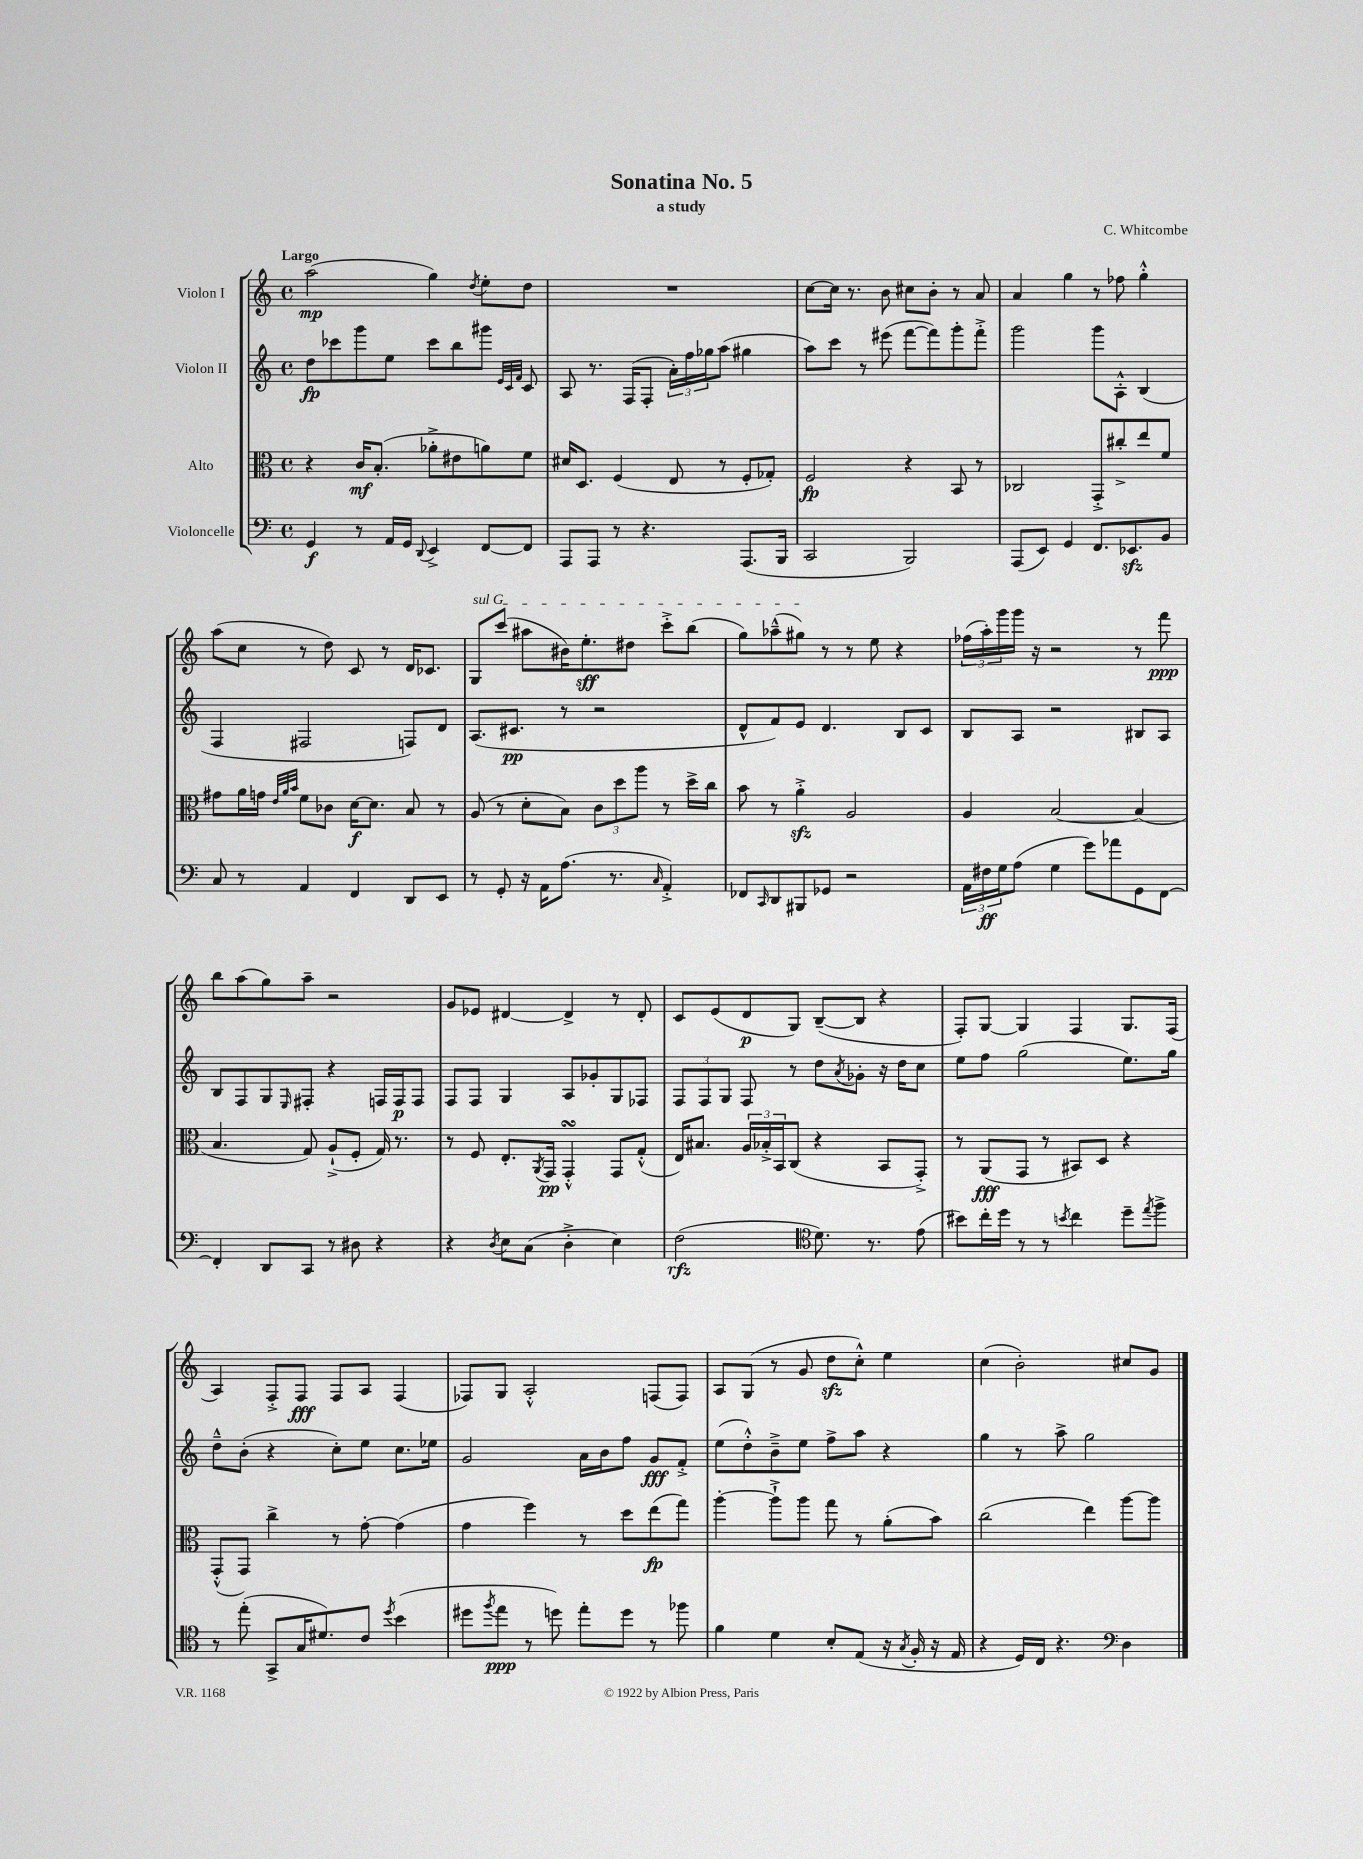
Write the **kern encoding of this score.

**kern	**dynam	**kern	**dynam	**kern	**dynam	**kern	**dynam
*part4	*part4	*part3	*part3	*part2	*part2	*part1	*part1
*staff4	*staff4	*staff3	*staff3	*staff2	*staff2	*staff1	*staff1
*I"Violoncelle	*	*I"Alto	*	*I"Violon II	*	*I"Violon I	*
*clefF4	*	*clefC3	*	*clefG2	*	*clefG2	*
*k[]	*	*k[]	*	*k[]	*	*k[]	*
*M4/4	*	*M4/4	*	*M4/4	*	*M4/4	*
*met(c)	*	*met(c)	*	*met(c)	*	*met(c)	*
=1	=1	=1	=1	=1	=1	=1	=1
!	!	!	!	!	!	!LO:TX:a:B:t=Largo	!
4GG/	f	4r	.	8dd\L	fp	(2aa\	mp
.	.	.	.	8ccc-X\	.	.	.
8r	.	16c/KL	mf	8ggg\	.	.	.
.	.	(8.B'/J	.	.	.	.	.
16AA/LL	.	.	.	8ee\J	.	.	.
16GG/JJ	.	.	.	.	.	.	.
8qqDD/	.	.	.	.	.	.	.
4EE^/	.	8a-X'^\L	.	8ccc-\L	.	4gg\)	.
.	.	8e#X\	.	8bb\	.	.	.
.	.	.	.	.	.	8qdd/	.
[8FF/L	.	8an\)	.	8ggg#X\J	.	8ee'\L	.
.	.	.	.	32qqe/LLL	.	.	.
.	.	.	.	32qqc/	.	.	.
.	.	.	.	32qqf/JJJ	.	.	.
8FF/J]	.	8f\J	.	8c/	.	8dd\J	.
=2	=2	=2	=2	=2	=2	=2	=2
8AAA/L	.	16d#X/KL	.	8A/	.	1r	.
.	.	8.D/J	.	.	.	.	.
8AAA/J	.	.	.	8.r	.	.	.
8r	.	(4F/	.	.	.	.	.
.	.	.	.	(16F/KL	.	.	.
4.r	.	.	.	8F'/J	.	.	.
.	.	8E/	.	24a'\LL)	.	.	.
.	.	.	.	24ff\	.	.	.
.	.	.	.	24gg-X\J	.	.	.
.	.	8r	.	(8aa\J	.	.	.
(8.AAA/L	.	8F'/L	.	4gg#X\	.	.	.
.	.	8G-X'/J)	.	.	.	.	.
16BBB/Jk	.	.	.	.	.	.	.
=3	=3	=3	=3	=3	=3	=3	=3
2CC/	.	2F/	fp	8aa\L)	.	[8cc\L	.
.	.	.	.	8ccc\J	.	16cc\Jk]	.
.	.	.	.	.	.	8.r	.
.	.	.	.	8r	.	.	.
.	.	.	.	(8eee#X\	.	8b\	.
2BBB/)	.	4r	.	[8fff\L	.	8cc#X\L	.
.	.	.	.	8fff\])	.	8b'\J	.
.	.	8BB/	.	8ggg'\	.	8r	.
.	.	8r	.	8fff'^\J	.	8a/	.
=4	=4	=4	=4	=4	=4	=4	=4
(8AAA/L	.	2C-X/	.	2ggg\	.	4a/	.
8EE/J)	.	.	.	.	.	.	.
4GG/	.	.	.	.	.	4gg\	.
8.FF/L	.	8GG'^/L	.	8ggg\L	.	8r	.
.	.	8cc#X'^/	.	8A'^^\J	.	8ff-X\	.
8.EE-Xzz/	.	.	.	.	.	.	.
.	.	8ee/	.	(4B/	.	4gg'^^\	.
8BB/J	.	8f/J	.	.	.	.	.
!!LO:LB:g=z
=5	=5	=5	=5	=5	=5	=5	=5
8C/	.	8g#X\L	.	4F/	.	(8aa\L	.
8r	.	16a\L	.	.	.	8cc\J	.
.	.	16gn\JJ	.	.	.	.	.
.	.	32qqe/LLL	.	.	.	.	.
.	.	32qqa/	.	.	.	.	.
.	.	32qqb/JJJ	.	.	.	.	.
4AA/	.	8f\L	.	2F#X/	.	8r	.
.	.	8c-X\J	.	.	.	8dd\)	.
4FF/	.	[16d\KL	f	.	.	8c/	.
.	.	8.d\J]	.	.	.	.	.
.	.	.	.	.	.	8r	.
8DD/L	.	8B/	.	8Fn/L)	.	16d/KL	.
.	.	.	.	.	.	8.c-X/J	.
8EE/J	.	8r	.	8d/J	.	.	.
=6	=6	=6	=6	=6	=6	=6	=6
!	!	!	!	!	!	!LO:TX:a:i:t=sul G	!
8r	.	(8A/	.	(8.A/L	.	8G/L	.
8GG'/	.	8r	.	.	.	(8ccc/J	.
.	.	.	.	8.c#X/J	pp	.	.
16r	.	8d'\L	.	.	.	8aa#X\L	.
16AA\KL	.	.	.	.	.	.	.
(8.A\J	.	8B\J)	.	8r	.	16b#X\K)	.
.	.	.	.	.	.	8.ee'\	sff
.	.	12c\L	.	2r	.	.	.
8.r	.	.	.	.	.	.	.
.	.	12dd\	.	.	.	.	.
.	.	.	.	.	.	8dd#X\J	.
.	.	12aa\J	.	.	.	.	.
16qqC/	.	.	.	.	.	.	.
4AA'^/)	.	8r	.	.	.	8ccc'^\L	.
.	.	16dd^\LL	.	.	.	(8bb\J	.
.	.	16cc\JJ	.	.	.	.	.
=7	=7	=7	=7	=7	=7	=7	=7
8FF-X/L	.	8b\	.	8d^^/L	.	8gg\L)	.
16qqCC/	.	.	.	.	.	.	.
8DD/	.	8r	.	8f/)	.	(8aa-X~^^\	.
8BBB#X/	.	4azz'^\	.	8e/J	.	8gg#X\J)	.
8GG-X/J	.	.	.	4.d/	.	8r	.
2r	.	2A/	.	.	.	8r	.
.	.	.	.	.	.	8ee\	.
.	.	.	.	8B/L	.	4r	.
.	.	.	.	8c/J	.	.	.
=8	=8	=8	=8	=8	=8	=8	=8
24AA\LL	.	4A/	.	8B/L	.	(24ff-X\LL	.
24F#X\	ff	.	.	.	.	24aa'\)	.
24G\J	.	.	.	.	.	24ggg\	.
(8A\J	.	.	.	8A/J	.	16ggg\JJ	.
.	.	.	.	.	.	16r	.
4G\	.	[2B/	.	2r	.	2r	.
8g\L)	.	.	.	.	.	.	.
8a-X\	.	.	.	.	.	.	.
8GG\	.	(4B/]	.	8B#X/L	.	8r	.
[8FF\J	.	.	.	8A/J	.	8fff\	ppp
!!LO:LB:g=z
=9	=9	=9	=9	=9	=9	=9	=9
4FF'/]	.	4.B/	.	8B/L	.	8bb\L	.
.	.	.	.	8F/	.	(8aa\	.
8DD/L	.	.	.	8G/	.	8gg\)	.
.	.	.	.	16qqE/	.	.	.
8CC/J	.	8G/)	.	8F#X'/J	.	8aa~\J	.
8r	.	(8A`^/L	.	4r	.	2r	.
8D#X\	.	8F'/J	.	.	.	.	.
4r	.	16G/)	.	16Fn/LL	.	.	.
.	.	8.r	.	16F/J	p	.	.
.	.	.	.	8F/J	.	.	.
=10	=10	=10	=10	=10	=10	=10	=10
4r	.	8r	.	8F/L	.	8g/L	.
.	.	8F/	.	8F/J	.	8e-X/J	.
8qD/	.	.	.	.	.	.	.
8E\L	.	8.E'/L	.	4G/	.	[4d#X/	.
(8C\J	.	.	.	.	.	.	.
.	.	8qAA/	.	.	.	.	.
.	.	16GG/Jk	pp	.	.	.	.
4D'^\	.	4GGsSSS'^^/	.	8A/L	.	4d#^/]	.
.	.	.	.	8g-X'/	.	.	.
4E\)	.	8GG/L	.	8G/	.	8r	.
.	.	(8G'^^/J	.	8F-X/J	.	8d#'/	.
=11	=11	=11	=11	=11	=11	=11	=11
(2F\	rfz	16E/KL)	.	12F/L	.	8c/L	.
.	.	8.B#X/J	.	.	.	.	.
.	.	.	.	12F/	.	.	.
.	.	.	.	.	.	(8e/	.
.	.	.	.	12G/J	.	.	.
.	.	24A/LL	.	8F/	.	8d/	p
.	.	24B-X'^/	.	.	.	.	.
.	.	24BB/J	.	.	.	.	.
.	.	(8C/J	.	8r	.	8G/J)	.
*clefC4	*	*	*	*	*	*	*
8.d\)	.	4r	.	8dd\L	.	([8B~/L	.
.	.	.	.	8qa/	.	.	.
.	.	.	.	8g-X'\J	.	8B/J]	.
8.r	.	.	.	.	.	.	.
.	.	8BB/L	.	16r	.	4r	.
.	.	.	.	16dd\KL	.	.	.
(8e\	.	8GG'^/J)	.	8cc\J	.	.	.
=12	=12	=12	=12	=12	=12	=12	=12
8b#X\L)	.	8r	.	8ee\L	.	8F'/L)	.
16cc'\L	.	(8AA/L	fff	8ff\J	.	[8G/J	.
16dd\JJ	.	.	.	.	.	.	.
8r	.	8GG/J	.	(2gg\	.	4G/]	.
8r	.	8r	.	.	.	.	.
8qbn/	.	.	.	.	.	.	.
4cc\	.	8BB#X/L)	.	.	.	4F/	.
.	.	8D/J	.	.	.	.	.
8dd~\L	.	4r	.	8.ee\L)	.	8.G/L	.
8qee/	.	.	.	.	.	.	.
8ff^\J	.	.	.	.	.	.	.
.	.	.	.	16gg\Jk	.	(16F/Jk	.
!!LO:LB:g=z
=13	=13	=13	=13	=13	=13	=13	=13
8r	.	(8GG'^^/L	.	8dd~^^\L	.	4A/)	.
(8ee'\	.	8GG/J)	.	(8b'\J	.	.	.
8GG^/L	.	4cc^\	.	4r	.	8F'^/L	.
16G/K	.	.	.	.	.	8F/J	fff
8.d#X/)	.	.	.	.	.	.	.
.	.	8r	.	8cc'\L)	.	8F/L	.
8c/J	.	[8g'\	.	8ee\J	.	8A/J	.
8qdd/	.	.	.	.	.	.	.
(4b\	.	(4g\]	.	8.cc\L	.	(4F/	.
.	.	.	.	16ee-X\Jk	.	.	.
=14	=14	=14	=14	=14	=14	=14	=14
8dd#X\L	.	4g\	.	2g/	.	8F-X/L)	.
8qff/	.	.	.	.	.	.	.
8ee\J	ppp	.	.	.	.	8G/J	.
8r	.	4ff\)	.	.	.	2A'^^/	.
8ddn\)	.	.	.	.	.	.	.
8ee'\L	.	8r	.	16a\LL	.	.	.
.	.	.	.	16b\J	.	.	.
8dd\J	.	8dd\L	.	8ff\J	.	.	.
8r	.	(8ee\	fp	8g/L	fff	(8Fn/L	.
8ff-X\	.	8gg\J)	.	8f'^/J	.	8F/J)	.
=15	=15	=15	=15	=15	=15	=15	=15
4f\	.	[4aa'\	.	(8ee\L	.	8A/L	.
.	.	.	.	8dd'^^\)	.	(8G/J	.
4d\	.	8aa`^\L]	.	8b~^\	.	8r	.
.	.	8aa\J	.	8ee\J	.	8g/	.
8B'/L	.	8gg\	.	8ff^\L	.	8ddzz\L	.
(8E/J	.	8r	.	8aa\J	.	8cc'^^\J)	.
16r	.	(8a'\L	.	4r	.	4ee\	.
8qG/	.	.	.	.	.	.	.
16F'/	.	.	.	.	.	.	.
16r	.	8b\J)	.	.	.	.	.
16E/	.	.	.	.	.	.	.
=16	=16	=16	=16	=16	=16	=16	=16
4r	.	(2cc\	.	4gg\	.	(4cc\	.
16D/LL)	.	.	.	8r	.	2b'\)	.
16C/JJ	.	.	.	.	.	.	.
4.r	.	.	.	8aa^\	.	.	.
.	.	4ee\)	.	2gg\	.	.	.
*clefF4	*	*	*	*	*	*	*
4D\	.	[8aa\L	.	.	.	8cc#X/L	.
.	.	8aa\J]	.	.	.	8g/J	.
==	==	==	==	==	==	==	==
*-	*-	*-	*-	*-	*-	*-	*-
